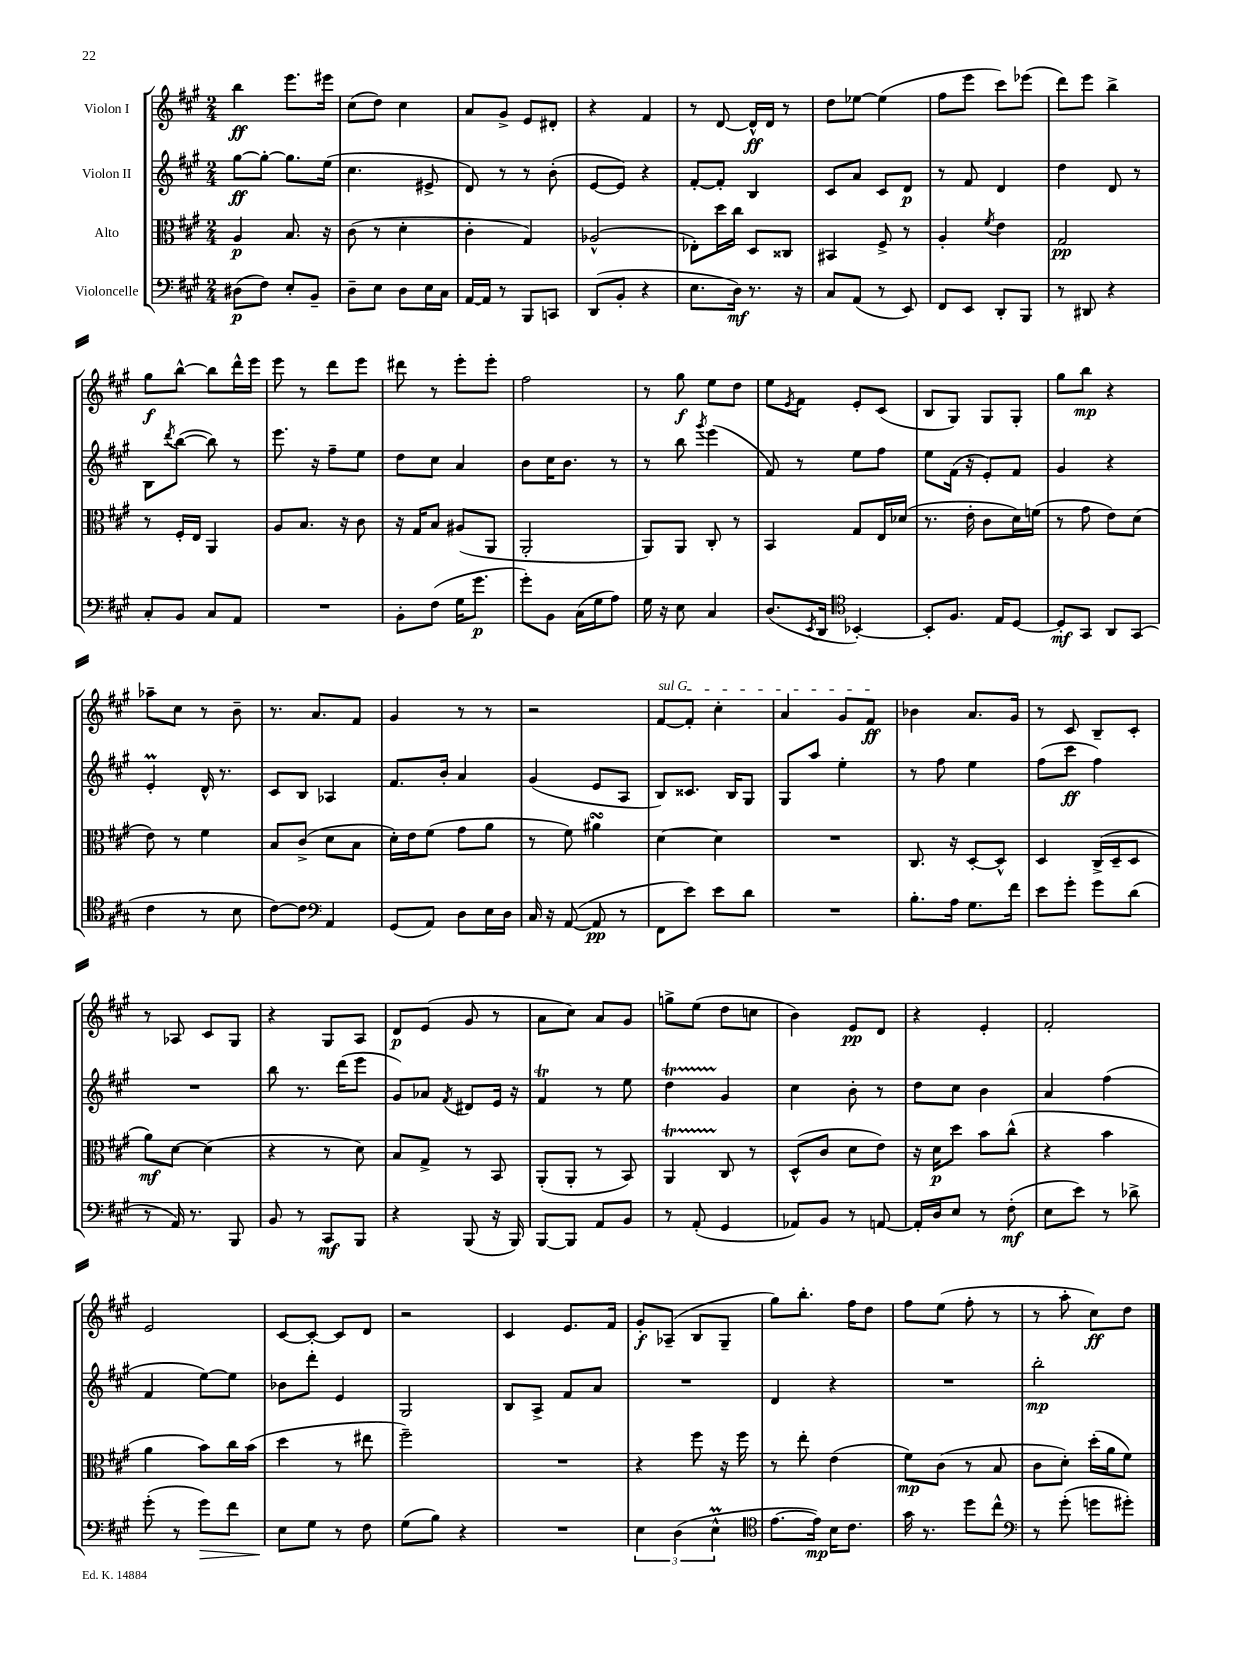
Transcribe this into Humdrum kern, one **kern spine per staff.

**kern	**dynam	**kern	**dynam	**kern	**dynam	**kern	**dynam
*part4	*part4	*part3	*part3	*part2	*part2	*part1	*part1
*staff4	*staff4	*staff3	*staff3	*staff2	*staff2	*staff1	*staff1
*I"Violoncelle	*	*I"Alto	*	*I"Violon II	*	*I"Violon I	*
*clefF4	*	*clefC3	*	*clefG2	*	*clefG2	*
*k[f#c#g#]	*	*k[f#c#g#]	*	*k[f#c#g#]	*	*k[f#c#g#]	*
*M2/4	*	*M2/4	*	*M2/4	*	*M2/4	*
=1	=1	=1	=1	=1	=1	=1	=1
(8D#X\L	p	4A/	p	[8gg#\L	ff	4bb\	ff
8F#\J)	.	.	.	8gg#'\J_	.	.	.
8E'/L	.	8.B/	.	8.gg#\L]	.	8.eee\L	.
8BB~/J	.	.	.	.	.	.	.
.	.	16r	.	(16ee\Jk	.	16eee#X\Jk	.
=2	=2	=2	=2	=2	=2	=2	=2
8D~\L	.	(8c#\	.	4.cc#\	.	(8cc#\L	.
8E\J	.	8r	.	.	.	8dd\J)	.
8D\L	.	4d'\	.	.	.	4cc#\	.
16E\L	.	.	.	8e#X^/	.	.	.
16C#\JJ	.	.	.	.	.	.	.
=3	=3	=3	=3	=3	=3	=3	=3
[16AA/LL	.	4c#'\	.	8d/)	.	8a/L	.
16AA/JJ]	.	.	.	.	.	.	.
8r	.	.	.	8r	.	8g#^/J	.
8BBB/L	.	4G#/)	.	8r	.	8e/L	.
8CCn/J	.	.	.	(8b'\	.	8d#X'/J	.
=4	=4	=4	=4	=4	=4	=4	=4
(8DD/L	.	(2A-X^^/	.	[8e/L	.	4r	.
8BB'/J	.	.	.	8e/J])	.	.	.
4r	.	.	.	4r	.	4f#/	.
=5	=5	=5	=5	=5	=5	=5	=5
8.E\L	.	8E-X'\L)	.	[8f#'/L	.	8r	.
.	.	16dd\L	.	8f#'/J]	.	[8d/	.
16D\Jk)	mf	16cc#\JJ	.	.	.	.	.
8.r	.	8D/L	.	4B/	.	16d^^/LL]	ff
.	.	.	.	.	.	16d/JJ	.
.	.	8C##X/J	.	.	.	8r	.
16r	.	.	.	.	.	.	.
=6	=6	=6	=6	=6	=6	=6	=6
8C#/L	.	4BB#X/	.	8c#/L	.	8dd\L	.
(8AA/J	.	.	.	8a/J	.	[8ee-X\J	.
8r	.	8F#^/	.	8c#/L	.	(4ee-\]	.
8EE/)	.	8r	.	8d/J	p	.	.
=7	=7	=7	=7	=7	=7	=7	=7
8FF#/L	.	4A'/	.	8r	.	8ff#\L	.
8EE/J	.	.	.	8f#/	.	8eee\J	.
.	.	8qf#/	.	.	.	.	.
8DD'/L	.	4e\	.	4d/	.	8ccc#\L)	.
8BBB/J	.	.	.	.	.	(8eee-X\J	.
=8	=8	=8	=8	=8	=8	=8	=8
8r	.	2G#/	pp	4dd\	.	8ddd\L)	.
8DD#X/	.	.	.	.	.	8eee\J	.
4r	.	.	.	8d/	.	4bb^\	.
.	.	.	.	8r	.	.	.
!!LO:LB:g=z
=9	=9	=9	=9	=9	=9	=9	=9
8C#'/L	.	8r	.	8B\L	.	8gg#\L	f
.	.	.	.	8qddd/	.	.	.
8BB/J	.	16F#'/LL	.	([8bb\J	.	[8bb^^\J	.
.	.	16E/JJ	.	.	.	.	.
8C#/L	.	4AA/	.	8bb\])	.	8bb\L]	.
8AA/J	.	.	.	8r	.	16ddd^^\L	.
.	.	.	.	.	.	16eee\JJ	.
=10	=10	=10	=10	=10	=10	=10	=10
2r	.	8A/L	.	8.eee\	.	8eee\	.
.	.	8.B/J	.	.	.	8r	.
.	.	.	.	16r	.	.	.
.	.	.	.	8ff#~\L	.	8ddd\L	.
.	.	16r	.	.	.	.	.
.	.	8c#\	.	8ee\J	.	8eee\J	.
=11	=11	=11	=11	=11	=11	=11	=11
8BB'\L	.	16r	.	8dd\L	.	8ddd#X\	.
.	.	16G#/KL	.	.	.	.	.
(8F#\J	.	8B/J	.	8cc#\J	.	8r	.
16G#\KL	.	(8A#X/L	.	4a/	.	8eee'\L	.
8.g#\J	p	.	.	.	.	.	.
.	.	8AA/J	.	.	.	8eee'\J	.
=12	=12	=12	=12	=12	=12	=12	=12
8g#'\L)	.	2AA'/	.	8b\L	.	2ff#\	.
8BB\J	.	.	.	16cc#\K	.	.	.
.	.	.	.	8.b\J	.	.	.
(16C#\LL	.	.	.	.	.	.	.
16G#\J	.	.	.	.	.	.	.
8A\J)	.	.	.	8r	.	.	.
=13	=13	=13	=13	=13	=13	=13	=13
16G#\	.	8AA/L)	.	8r	.	8r	.
16r	.	.	.	.	.	.	.
8E\	.	8AA/J	.	8bb\	.	8gg#\	f
.	.	.	.	8qggg#/	.	.	.
4C#/	.	8C#'/	.	(4eee\	.	8ee\L	.
.	.	8r	.	.	.	8dd\J	.
=14	=14	=14	=14	=14	=14	=14	=14
(8.D/L	.	4BB/	.	8f#/)	.	8ee\L	.
.	.	.	.	.	.	8qe/	.
.	.	.	.	8r	.	8f#\J	.
8qEE/	.	.	.	.	.	.	.
16DD/Jk	.	.	.	.	.	.	.
*clefC4	*	*	*	*	*	*	*
[4BB-X'/)	.	8G#/L	.	8ee\L	.	8e'/L	.
.	.	16E/L	.	8ff#\J	.	(8c#/J	.
.	.	(16d-X/JJ	.	.	.	.	.
=15	=15	=15	=15	=15	=15	=15	=15
8BB-'/L]	.	8.r	.	8ee\L	.	8B/L	.
8.F#/J	.	.	.	(16f#\Jk	.	8G#/J)	.
.	.	16e'\	.	16r	.	.	.
.	.	8c#\L	.	8e'/L)	.	8G#/L	.
16E/KL	.	.	.	.	.	.	.
[8D/J	.	16d\L)	.	8f#/J	.	8G#'/J	.
.	.	(16fn\JJ	.	.	.	.	.
=16	=16	=16	=16	=16	=16	=16	=16
8D'/L]	mf	8r	.	4g#/	.	8gg#\L	.
8GG#/J	.	8g#\	.	.	.	8bb\J	mp
8AA/L	.	8e\L)	.	4r	.	4r	.
(8GG#/J	.	(8d\J	.	.	.	.	.
!!LO:LB:g=z
=17	=17	=17	=17	=17	=17	=17	=17
4c#\	.	8e\)	.	4eM'/	.	8aa-X~\L	.
.	.	8r	.	.	.	8cc#\J	.
8r	.	4f#\	.	16d^^/	.	8r	.
.	.	.	.	8.r	.	.	.
8B\	.	.	.	.	.	8b~\	.
=18	=18	=18	=18	=18	=18	=18	=18
[8c#\L)	.	8B/L	.	8c#/L	.	8.r	.
8c#\J]	.	(8c#^/J	.	8B/J	.	.	.
.	.	.	.	.	.	8.a/L	.
*clefF4	*	*	*	*	*	*	*
4AA/	.	8d\L	.	4A-X/	.	.	.
.	.	8B\J	.	.	.	8f#/J	.
=19	=19	=19	=19	=19	=19	=19	=19
(8GG#/L	.	16d'\LL)	.	8.f#/L	.	4g#/	.
.	.	16e\J	.	.	.	.	.
8AA/J)	.	(8f#\J	.	.	.	.	.
.	.	.	.	16b'/Jk	.	.	.
8D\L	.	8g#\L	.	4a/	.	8r	.
16E\L	.	8a\J	.	.	.	8r	.
16D\JJ	.	.	.	.	.	.	.
=20	=20	=20	=20	=20	=20	=20	=20
16C#/	.	8r	.	(4g#/	.	2r	.
16r	.	.	.	.	.	.	.
([8AA/	.	8f#\)	.	.	.	.	.
8AA/]	pp	4a#XsSsS\	.	8e/L	.	.	.
8r	.	.	.	8A/J	.	.	.
=21	=21	=21	=21	=21	=21	=21	=21
!	!	!	!	!	!	!LO:TX:a:i:t=sul G	!
8FF#\L	.	[4d\	.	8B/L)	.	[8f#/L	.
8e\J)	.	.	.	8.c##X/J	.	8f#'/J]	.
8e\L	.	4d\]	.	.	.	4cc#'\	.
.	.	.	.	16B/KL	.	.	.
8d\J	.	.	.	8G#/J	.	.	.
=22	=22	=22	=22	=22	=22	=22	=22
2r	.	2r	.	8G#/L	.	4a/	.
.	.	.	.	8aa/J	.	.	.
.	.	.	.	4ee'\	.	8g#/L	.
.	.	.	.	.	.	8f#/J	ff
=23	=23	=23	=23	=23	=23	=23	=23
8.B'\L	.	8.C#/	.	8r	.	4b-X\	.
.	.	.	.	8ff#\	.	.	.
16A\Jk	.	16r	.	.	.	.	.
8.G#\L	.	[8D'/L	.	4ee\	.	8.a/L	.
.	.	8D^^/J]	.	.	.	.	.
16f#\Jk	.	.	.	.	.	16g#/Jk	.
=24	=24	=24	=24	=24	=24	=24	=24
8e\L	.	4D/	.	(8ff#\L	.	8r	.
8g#'\J	.	.	.	8ccc#\J	ff	8c#/	.
8g#\L	.	(16C#^/LL	.	4ff#\)	.	8B~/L	.
.	.	16D~/J	.	.	.	.	.
(8d\J	.	8D/J	.	.	.	8c#'/J	.
!!LO:LB:g=z
=25	=25	=25	=25	=25	=25	=25	=25
8r	.	8a\L)	mf	2r	.	8r	.
16AA/)	.	[8d\J	.	.	.	8A-X/	.
8.r	.	.	.	.	.	.	.
.	.	(4d\]	.	.	.	8c#/L	.
8BBB/	.	.	.	.	.	8G#/J	.
=26	=26	=26	=26	=26	=26	=26	=26
8BB/	.	4r	.	8bb\	.	4r	.
8r	.	.	.	8.r	.	.	.
8CC#/L	mf	8r	.	.	.	8G#/L	.
.	.	.	.	(16ddd\KL	.	.	.
8BBB/J	.	8d\)	.	8eee\J	.	8A/J	.
=27	=27	=27	=27	=27	=27	=27	=27
4r	.	8B/L	.	8g#/L)	.	8d/L	p
.	.	8G#^/J	.	8a-X/J	.	(8e/J	.
.	.	.	.	8qf#/	.	.	.
(8BBB/	.	8r	.	8d#X/L	.	8g#/	.
16r	.	8BB/	.	16e/Jk	.	8r	.
16BBB/)	.	.	.	16r	.	.	.
=28	=28	=28	=28	=28	=28	=28	=28
[8BBB/L	.	(8AA'/L	.	4f#T/	.	8a\L	.
8BBB/J]	.	8AA'/J	.	.	.	8cc#\J)	.
8AA/L	.	8r	.	8r	.	8a/L	.
8BB/J	.	8BB/)	.	8ee\	.	8g#/J	.
=29	=29	=29	=29	=29	=29	=29	=29
8r	.	4AAT/	.	4ddT\	.	8ggn^\L	.
(8AA'/	.	.	.	.	.	(8ee\J	.
4GG#/	.	8C#/	.	4g#/	.	8dd\L	.
.	.	8r	.	.	.	8ccn\J	.
=30	=30	=30	=30	=30	=30	=30	=30
8AA-X/L)	.	(8D^^/L	.	4cc#\	.	4b\)	.
8BB/J	.	8c#/J	.	.	.	.	.
8r	.	8d\L	.	8b'\	.	8e/L	pp
[8AAn/	.	8e\J)	.	8r	.	8d/J	.
=31	=31	=31	=31	=31	=31	=31	=31
16AA'/LL]	.	16r	.	8dd\L	.	4r	.
16D/J	.	16d\KL	p	.	.	.	.
8E/J	.	8dd\J	.	8cc#\J	.	.	.
8r	.	8b\L	.	4b\	.	4e'/	.
(8F#'\	mf	(8cc#^^\J	.	.	.	.	.
=32	=32	=32	=32	=32	=32	=32	=32
8E\L	.	4r	.	4a/	.	2f#'/	.
8e\J)	.	.	.	.	.	.	.
8r	.	4b\	.	(4ff#\	.	.	.
8d-X^\	.	.	.	.	.	.	.
!!LO:LB:g=z
=33	=33	=33	=33	=33	=33	=33	=33
(8g#'\	.	4a\	.	4f#/	.	2e/	.
8r	.	.	.	.	.	.	.
!	!LO:HP:b	!	!	!	!	!	!
8g#\L)	>	8b\L)	.	[8ee\L)	.	.	.
8f#\J	.	16cc#\L	.	8ee\J]	.	.	.
.	.	(16b\JJ	.	.	.	.	.
=34	=34	=34	=34	=34	=34	=34	=34
8E\L	.	4dd\	.	8b-X\L	.	[8c#/L	.
8G#\J	]	.	.	8ddd'\J	.	8c#'/J_	.
8r	.	8r	.	4e/	.	8c#/L]	.
8F#\	.	8ee#X\	.	.	.	8d/J	.
=35	=35	=35	=35	=35	=35	=35	=35
(8G#\L	.	2ff#~\)	.	2G#/	.	2r	.
8B\J)	.	.	.	.	.	.	.
4r	.	.	.	.	.	.	.
=36	=36	=36	=36	=36	=36	=36	=36
2r	.	2r	.	8B/L	.	4c#/	.
.	.	.	.	8A^/J	.	.	.
.	.	.	.	8f#/L	.	8.e/L	.
.	.	.	.	8a/J	.	.	.
.	.	.	.	.	.	16f#/Jk	.
=37	=37	=37	=37	=37	=37	=37	=37
6E\	.	4r	.	2r	.	8g#'/L	f
.	.	.	.	.	.	(8A-X~/J	.
(6D\	.	.	.	.	.	.	.
.	.	8ff#\	.	.	.	8B/L	.
6EM^^\	.	.	.	.	.	.	.
.	.	16r	.	.	.	8G#~/J	.
.	.	16ff#\	.	.	.	.	.
=38	=38	=38	=38	=38	=38	=38	=38
*clefC4	*	*	*	*	*	*	*
[8.e\L	.	8r	.	4d/	.	8gg#\L)	.
.	.	8ee'\	.	.	.	8.bb'\J	.
16e\Jk])	mp	.	.	.	.	.	.
16B\KL	.	(4e\	.	4r	.	.	.
8.c#\J	.	.	.	.	.	16ff#\KL	.
.	.	.	.	.	.	8dd\J	.
=39	=39	=39	=39	=39	=39	=39	=39
16g#\	.	8f#\L)	mp	2r	.	8ff#\L	.
8.r	.	.	.	.	.	.	.
.	.	(8c#\J	.	.	.	(8ee\J	.
8dd\L	.	8r	.	.	.	8ff#'\	.
8cc#^^\J	.	8B/	.	.	.	8r	.
=40	=40	=40	=40	=40	=40	=40	=40
*clefF4	*	*	*	*	*	*	*
8r	.	8c#\L	.	2bb'\	mp	8r	.
(8g#'\	.	8d'\J)	.	.	.	8aa'\	.
8gn\L	.	(16dd'\LL	.	.	.	8cc#\L)	ff
.	.	16a\J	.	.	.	.	.
8g#X'\J)	.	8f#\J)	.	.	.	8dd\J	.
==	==	==	==	==	==	==	==
*-	*-	*-	*-	*-	*-	*-	*-
